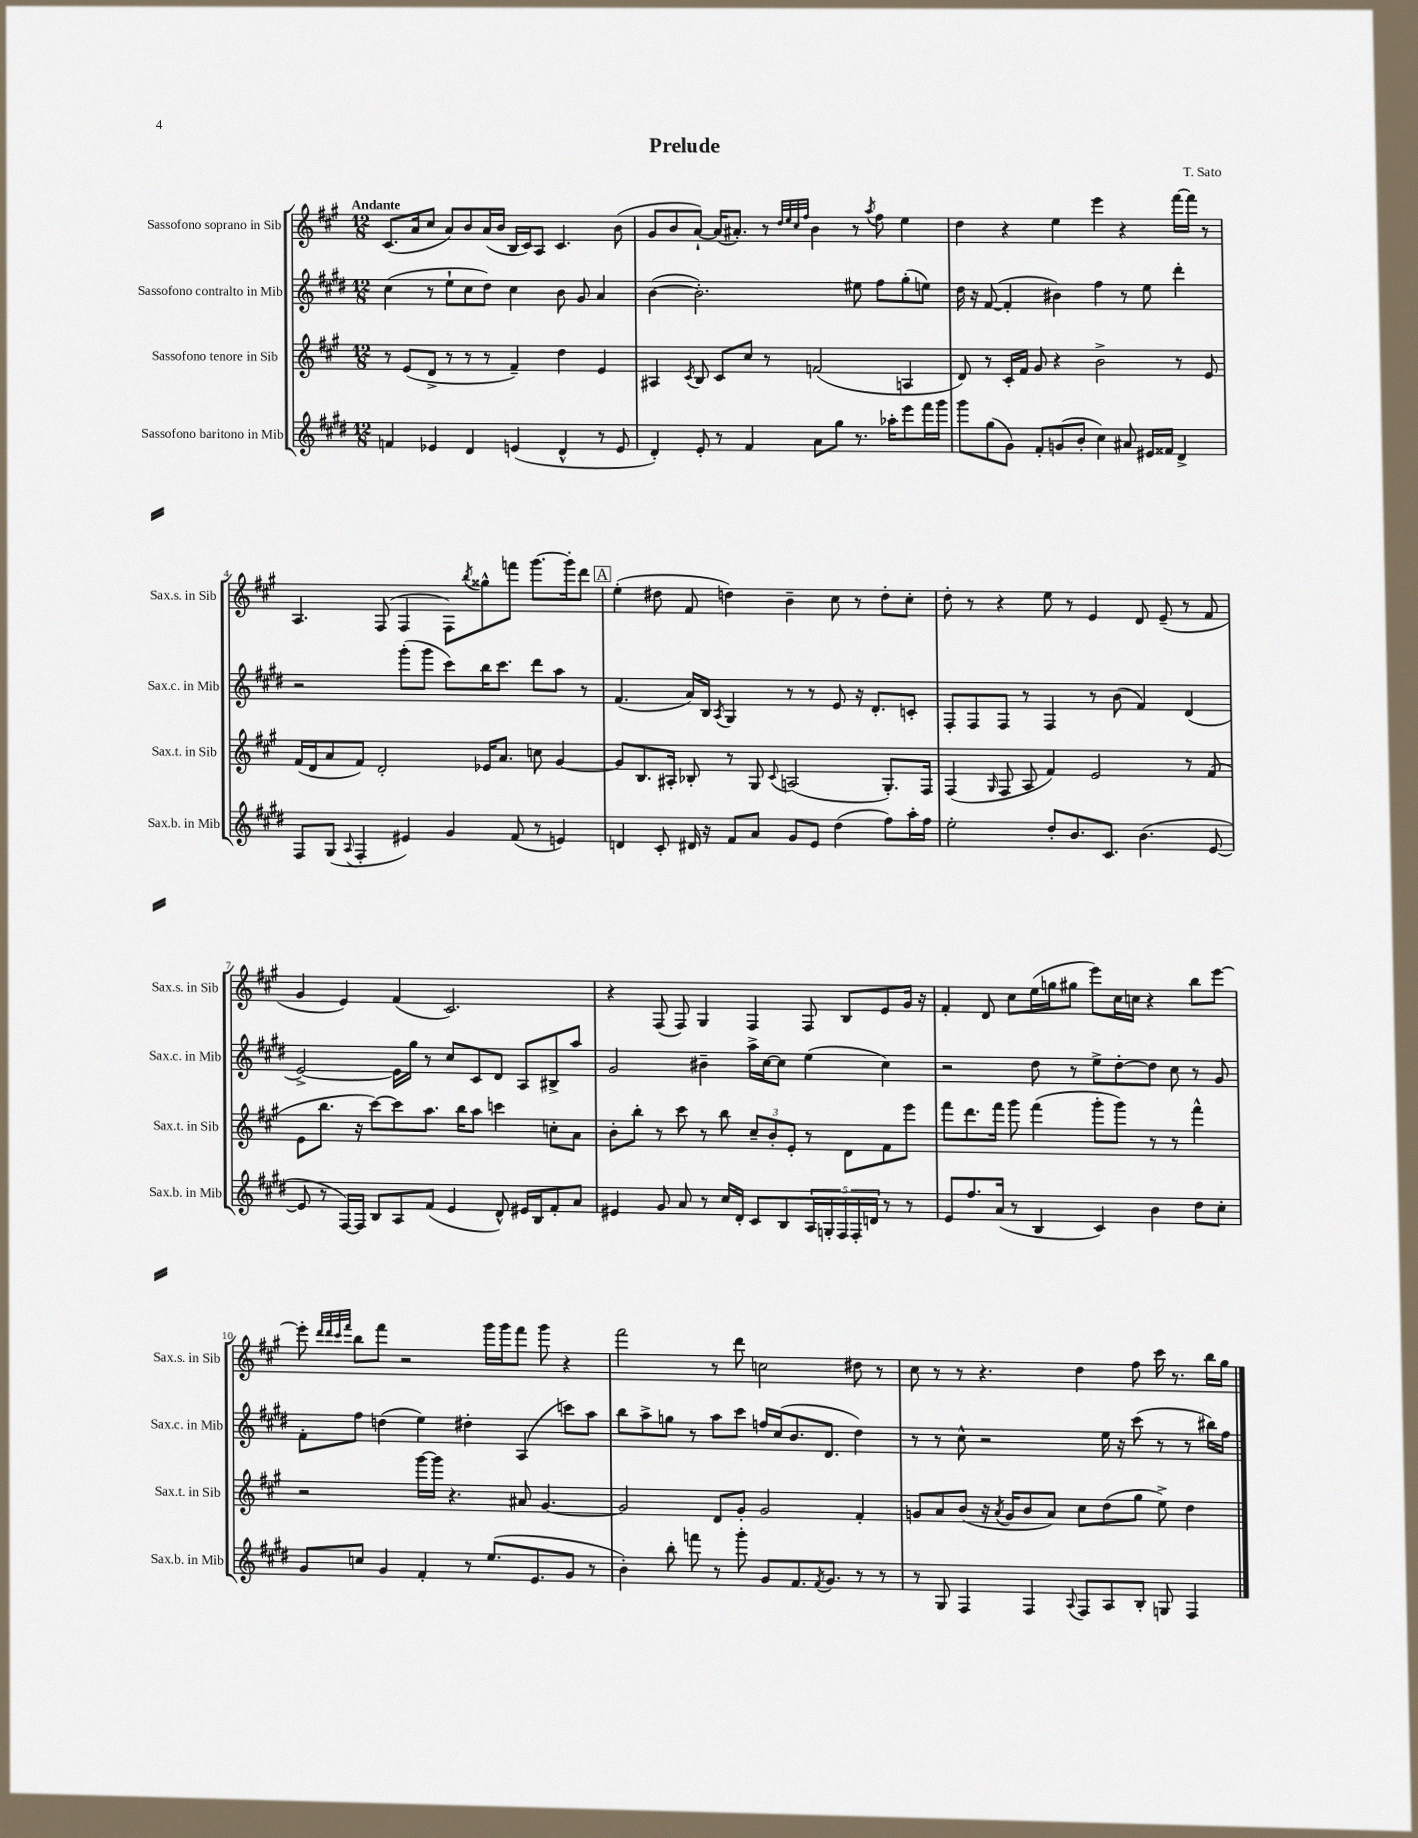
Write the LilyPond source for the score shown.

\header { title = "Prelude" composer = "T. Sato" }
<<
\new StaffGroup <<
\new Staff = "s0" \with { instrumentName = "Sassofono soprano in Sib" shortInstrumentName = "Sax.s. in Sib" } {
    \clef treble \key a \major \numericTimeSignature \time 12/8 \tempo "Andante"
    cis'8.( a'16 cis''8 a'8) b'8 a'16( b'16 b16 cis'16) a8 cis'4. b'8( |
    gis'8 b'8 a'8~-!) a'16( ais'8.-.) r8 \grace { d''32 e''32 cis''32 fis''32 } b'4 r8 \acciaccatura { a''8 } fis''8 e''4 |
    d''4 r4 e''4 e'''4 r4 fis'''16~ fis'''16 r8 |
    a4. fis8( fis4 fis8) \acciaccatura { b''8 } gisis''8-^ f'''8 gis'''8.~ gis'''16-. d'''8 |
    \mark \markup { \box "A" } e''4-.( dis''8 fis'8 d''4) b'4-- cis''8 r8 d''8-. cis''8-. |
    d''8-. r8 r4 e''8 r8 e'4 d'8 e'8--( r8 fis'8 |
    gis'4 e'4) fis'4( cis'2.) |
    r4 fis8( fis8) gis4 fis4 fis8 b8 e'8 gis'16 r16 |
    fis'4-. d'8 cis''8 e''16( g''16 gis''8 e'''8) cis''16 c''16 r4 b''8 e'''8~ |
    e'''8-. \grace { d'''32 d'''32 cis'''32 fis'''32 } b''8 fis'''8 r2 gis'''16 gis'''16 fis'''8 gis'''8 r4 |
    fis'''2 r8 d'''8 c''2 dis''8 r8 |
    cis''8 r8 r8 r4. d''4 fis''8 cis'''16 r8. b''16 gis''16 \bar "|." |
}
\new Staff = "s1" \with { instrumentName = "Sassofono contralto in Mib" shortInstrumentName = "Sax.c. in Mib" } {
    \clef treble \key e \major \numericTimeSignature \time 12/8
    cis''4( r8 e''8-! cis''8 dis''8) cis''4 b'8 gis'8 a'4 |
    b'4~( b'2.-.) eis''8 fis''8 gis''8-.( e''8) |
    dis''16 r16 fis'8~( fis'4-. bis'4) fis''4 r8 e''8 dis'''4-. |
    r2 gis'''8-.( gis'''8 cis'''8) b''16 cis'''8. dis'''8 a''8 r8 |
    \mark \markup { \box "A" } fis'4.( a'16) b16 \acciaccatura { a8 } gis4 r8 r8 e'8 r16 dis'8.-. c'8-. |
    fis8-. fis8 fis8 r8 fis4 r8 b'8( fis'4) dis'4( |
    e'2~->) e'16 gis''16 r8 cis''8 cis'8 dis'8 a8 bis8-> a''8 |
    gis'2 bis'4-- a''16-> cis''16~ cis''8 e''4( cis''4) |
    r2 dis''8 r8 e''8-> dis''8~-. dis''8 cis''8 r8 gis'8 |
    fis'8-. fis''8 d''4( e''4) dis''4-. a4( c'''8) a''8 |
    b''8 a''8-> g''8 r8 a''8 cis'''8 f''16 cis''16( b'8. dis'8. dis''4) |
    r8 r8 cis''8-^ r2 e''16 r16 cis'''8( r8 r8 bis''16) fis''16 \bar "|." |
}
\new Staff = "s2" \with { instrumentName = "Sassofono tenore in Sib" shortInstrumentName = "Sax.t. in Sib" } {
    \clef treble \key a \major \numericTimeSignature \time 12/8
    r8 e'8( d'8-> r8 r8 r8 fis'4--) d''4 e'4 |
    ais4 \acciaccatura { cis'8 } b8 cis'8 cis''8 r8 f'2( a4 |
    d'8) r8 cis'16-. fis'16 gis'8 r4 b'2-> r8 e'8 |
    fis'16( d'16 a'8 fis'8) d'2-. ees'16 a'8. c''8 gis'4~ |
    \mark \markup { \box "A" } gis'8 b8. ais16-. bes8-. r8 gis8 \appoggiatura { cis'8 } a2( gis8.-.) fis16 |
    fis4( \grace { gis16 } fis8 a8 fis'4) e'2 r8 fis'8( |
    e'8 b''8. r16 cis'''8~) cis'''8 a''8. b''16 a''8 c'''4 c''8-. a'8 |
    b'8-. b''8-. r8 cis'''8 r8 b''8 \tuplet 3/2 { cis''8-- b'8-. e'8-. } r8 d'8 fis'8 e'''8 |
    fis'''8 d'''8. fis'''16 gis'''8 fis'''4( gis'''8-. gis'''8) r8 r8 fis'''4-^ |
    r2 gis'''16~ gis'''16 r4. ais'8 gis'4.~ |
    gis'2 d'8 gis'8-. gis'2 fis'4-. |
    g'8 a'8 b'8( r16 \acciaccatura { a'8 } g'16 b'8 a'8) cis''8 d''8( gis''8 e''8->) d''4 \bar "|." |
}
\new Staff = "s3" \with { instrumentName = "Sassofono baritono in Mib" shortInstrumentName = "Sax.b. in Mib" } {
    \clef treble \key e \major \numericTimeSignature \time 12/8
    f'4 ees'4 dis'4 e'4( dis'4-^ r8 e'8 |
    dis'4-.) e'8-. r8 fis'4 a'8 gis''8 r8. aes''16-. e'''8 fis'''16 gis'''16 |
    gis'''8 gis''8( gis'8) fis'8-. g'8( b'8-. cis''4) ais'8 eis'16 fisis'16 dis'4-> |
    fis8 gis8( \appoggiatura { a8 } fis4-. eis'4) gis'4 fis'8( r8 e'4) |
    \mark \markup { \box "A" } d'4 cis'8-. dis'16 r16 fis'8 a'8 gis'8 e'8 dis''4( fis''8) a''16-. fis''16 |
    e''2-. dis''8-. b'8. cis'8. b'4.( e'8~ |
    e'8 r8 fis16~) fis16 b8 a8 fis'8( e'4 dis'8-^) eis'16 b16 fis'8-. a'8 |
    eis'4 gis'8 a'8 r8 cis''16 dis'16-. cis'8 b8 \tuplet 5/4 { a16 g16-. fis16 fis16-. d'16 } r8 r8 |
    e'8 fis''8. a'16( r8 b4 cis'4) b'4 dis''8 cis''8-. |
    gis'8 c''8 gis'4 fis'4-. r8 e''8.( e'8. gis'8 r8 |
    b'4-.) b''8-. f'''8 r8 gis'''8-. gis'8 fis'8. \acciaccatura { fis'8 } gis'8. r8 r8 |
    r8 gis8 fis4 fis4 \appoggiatura { a8 } fis8 a8 b8-. g8 fis4 \bar "|." |
}
>>
>>
